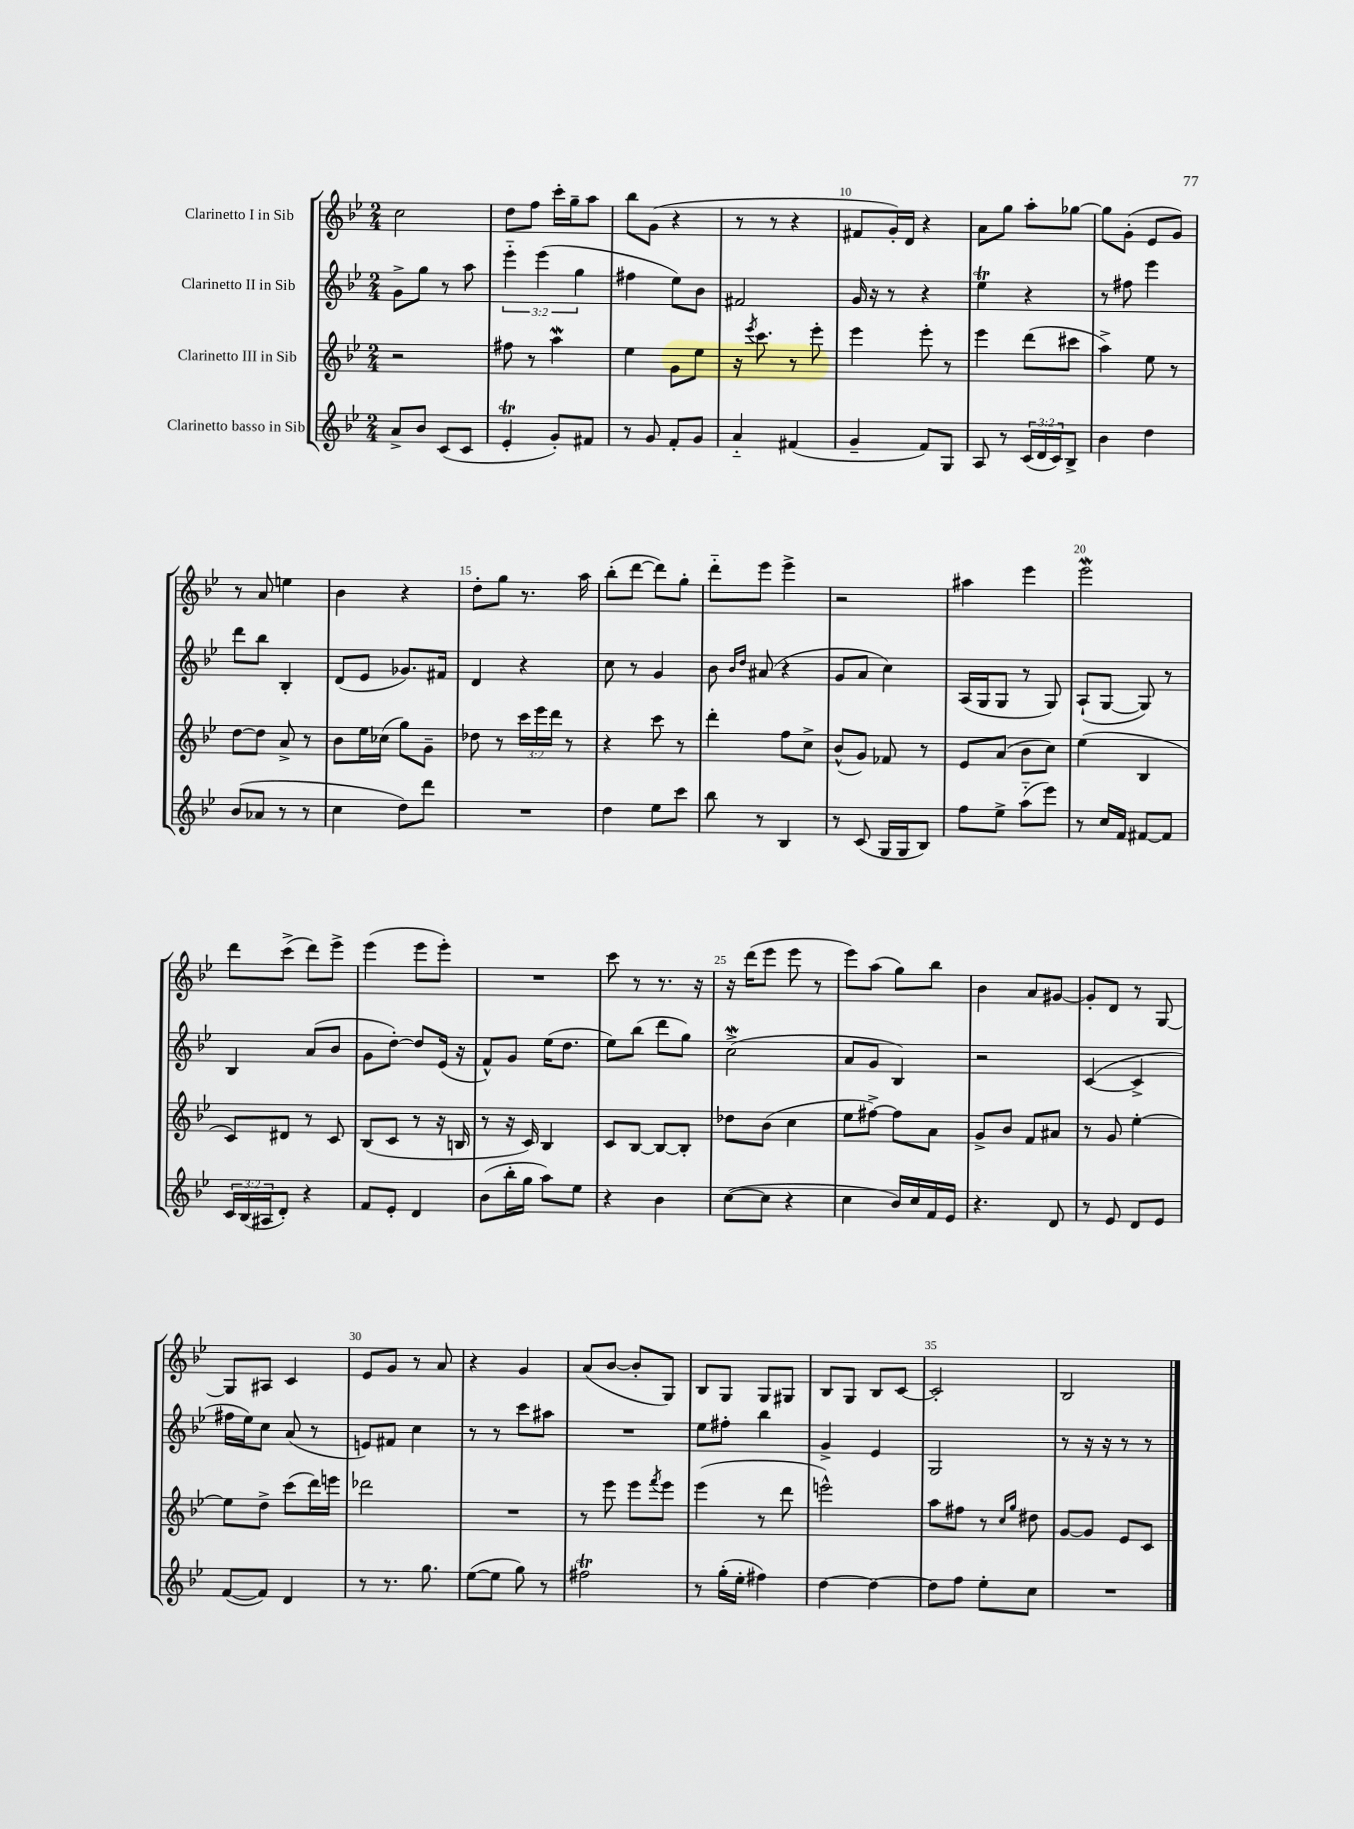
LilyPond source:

<<
\new StaffGroup <<
\new Staff = "s0" \with { instrumentName = "Clarinetto I in Sib" } {
    \clef treble \key bes \major \numericTimeSignature \time 2/4
    c''2 |
    d''8 f''8 c'''16-. g''16-- a''8 |
    bes''8 g'8( r4 |
    r8 r8 r4 |
    fis'8 g'16-.) d'16 r4 |
    a'8 g''8 a''8-. ges''8~ |
    ges''8 g'8-.( ees'8 g'8) |
    r8 a'8 e''4 |
    bes'4 r4 |
    d''8-. g''8 r8. a''16 |
    bes''8-.( d'''8~ d'''8) g''8-. |
    d'''8-_ ees'''8 ees'''4-> |
    r2 |
    ais''4 ees'''4 |
    ees'''2\mordent |
    d'''8 c'''8->( d'''8) ees'''8-> |
    ees'''4( ees'''8 ees'''8-.) |
    R2 |
    c'''8 r8 r8. r16 |
    r16 d'''16( ees'''8 ees'''8 r8 |
    ees'''8) a''8( g''8) bes''8 |
    bes'4 a'8 gis'8~ |
    gis'8-. d'8 r8 g8~ |
    g8 ais8 c'4 |
    ees'8 g'8 r8 a'8 |
    r4 g'4 |
    a'8( bes'8~ bes'8-. g8) |
    bes8 g8 g8 gis8 |
    bes8 g8 bes8 c'8~ |
    c'2-. |
    bes2 \bar "|." |
}
\new Staff = "s1" \with { instrumentName = "Clarinetto II in Sib" } {
    \clef treble \key bes \major \numericTimeSignature \time 2/4 \override Staff.TupletNumber.text = #tuplet-number::calc-fraction-text
    g'8-> g''8 r8 a''8 |
    \tuplet 3/2 { ees'''4-_ ees'''4( g''4 } |
    fis''4 ees''8) bes'8 |
    fis'2 |
    g'16 r16 r8 r4 |
    ees''4\trill r4 |
    r8 fis''8 ees'''4 |
    d'''8 bes''8 bes4-. |
    d'8( ees'8 ges'8.) fis'16 |
    d'4 r4 |
    c''8 r8 g'4 |
    bes'8 \grace { bes'16 d''16 } ais'8( r4 |
    g'8 a'8 c''4) |
    a16( g16 g8 r8 g8) |
    a8-!( g8~ g8) r8 |
    bes4 a'8( bes'8 |
    g'8 d''8~-.) d''8 ees'16( r16 |
    f'8-^) g'8 ees''16( d''8. |
    ees''8) bes''8( d'''8 g''8) |
    c''2->\mordent( |
    a'8 g'8 bes4) |
    r2 |
    c'4~( c'4-> |
    fis''16 ees''16) c''8 a'8( r8 |
    e'8) fis'8 c''4 |
    r8 r8 c'''8 ais''8 |
    R2 |
    ees''8 fis''8-. bes''4 |
    g'4-> ees'4 |
    g2 |
    r8 r16 r16 r8 r8 \bar "|." |
}
\new Staff = "s2" \with { instrumentName = "Clarinetto III in Sib" } {
    \clef treble \key bes \major \numericTimeSignature \time 2/4 \override Staff.TupletNumber.text = #tuplet-number::calc-fraction-text
    r2 |
    fis''8 r8 a''4\mordent |
    ees''4 g'8 ees''8 |
    r16 \acciaccatura { ees'''8 } c'''8. r8 ees'''8-. |
    ees'''4 ees'''8-. r8 |
    ees'''4 d'''8( cis'''8 |
    a''4->) ees''8 r8 |
    d''8~ d''8 a'8-> r8 |
    bes'8 ees''16 ces''16( g''8) g'8-- |
    des''8 r8 \tuplet 3/2 { c'''16 ees'''16 d'''16 } r8 |
    r4 c'''8 r8 |
    d'''4-. f''8 c''8-> |
    bes'8-^( g'8) fes'8 r8 |
    ees'8 a'8( bes'8 c''8) |
    ees''4( bes4 |
    c'8) dis'8 r8 c'8 |
    bes8( c'8 r8 r16 b16 |
    r8 r16 c'16) bes4 |
    c'8 bes8~ bes8~ bes8-. |
    des''8 bes'8( c''4 |
    ees''8 fis''8~->) fis''8 a'8 |
    g'8-> bes'8 f'8 ais'8 |
    r8 g'8 ees''4~-. |
    ees''8 d''8-> c'''8( d'''16) e'''16 |
    des'''2 |
    R2 |
    r8 ees'''8 ees'''8 \acciaccatura { f'''8 } ees'''8 |
    ees'''4( r8 d'''8 |
    e'''2-^) |
    a''8 fis''8 r8 \grace { c''16 g''16 } dis''8 |
    g'8~ g'8 ees'8 c'8 \bar "|." |
}
\new Staff = "s3" \with { instrumentName = "Clarinetto basso in Sib" } {
    \clef treble \key bes \major \numericTimeSignature \time 2/4 \override Staff.TupletNumber.text = #tuplet-number::calc-fraction-text
    a'8-> bes'8 c'8( c'8 |
    ees'4-.\trill g'8-.) fis'8 |
    r8 g'8 f'8-. g'8 |
    a'4-_ fis'4( |
    g'4-- f'8) g8 |
    a8 r8 \tuplet 3/2 { c'16( d'16 c'16) } bes8-> |
    bes'4 d''4 |
    bes'8( aes'8 r8 r8 |
    c''4 d''8) d'''8 |
    R2 |
    d''4 ees''8 c'''8 |
    bes''8 r8 bes4 |
    r8 c'8( g16 g16 bes8) |
    f''8 ees''8-> a''8-_( ees'''8) |
    r8 c''16 f'16 fis'8~ fis'8 |
    \tuplet 3/2 { c'16 bes16( ais16 } d'8-.) r4 |
    f'8 ees'8-. d'4 |
    bes'8( bes''16-. g''16 a''8) ees''8 |
    r4 bes'4 |
    c''8~( c''8 r4 |
    c''4 bes'16) c''16 f'16 ees'16 |
    r4. d'8 |
    r8 ees'8 d'8 ees'8 |
    f'8~( f'8) d'4 |
    r8 r8. g''8. |
    ees''8~( ees''8 g''8) r8 |
    fis''2\trill |
    r8 g''16-.( ees''16-. fis''4) |
    d''4~ d''4~ |
    d''8 f''8 ees''8-. c''8 |
    R2 \bar "|." |
}
>>
>>
\layout { \context { \Score currentBarNumber = #6 \override BarNumber.break-visibility = ##(#f #t #t) barNumberVisibility = #(every-nth-bar-number-visible 5) } }
